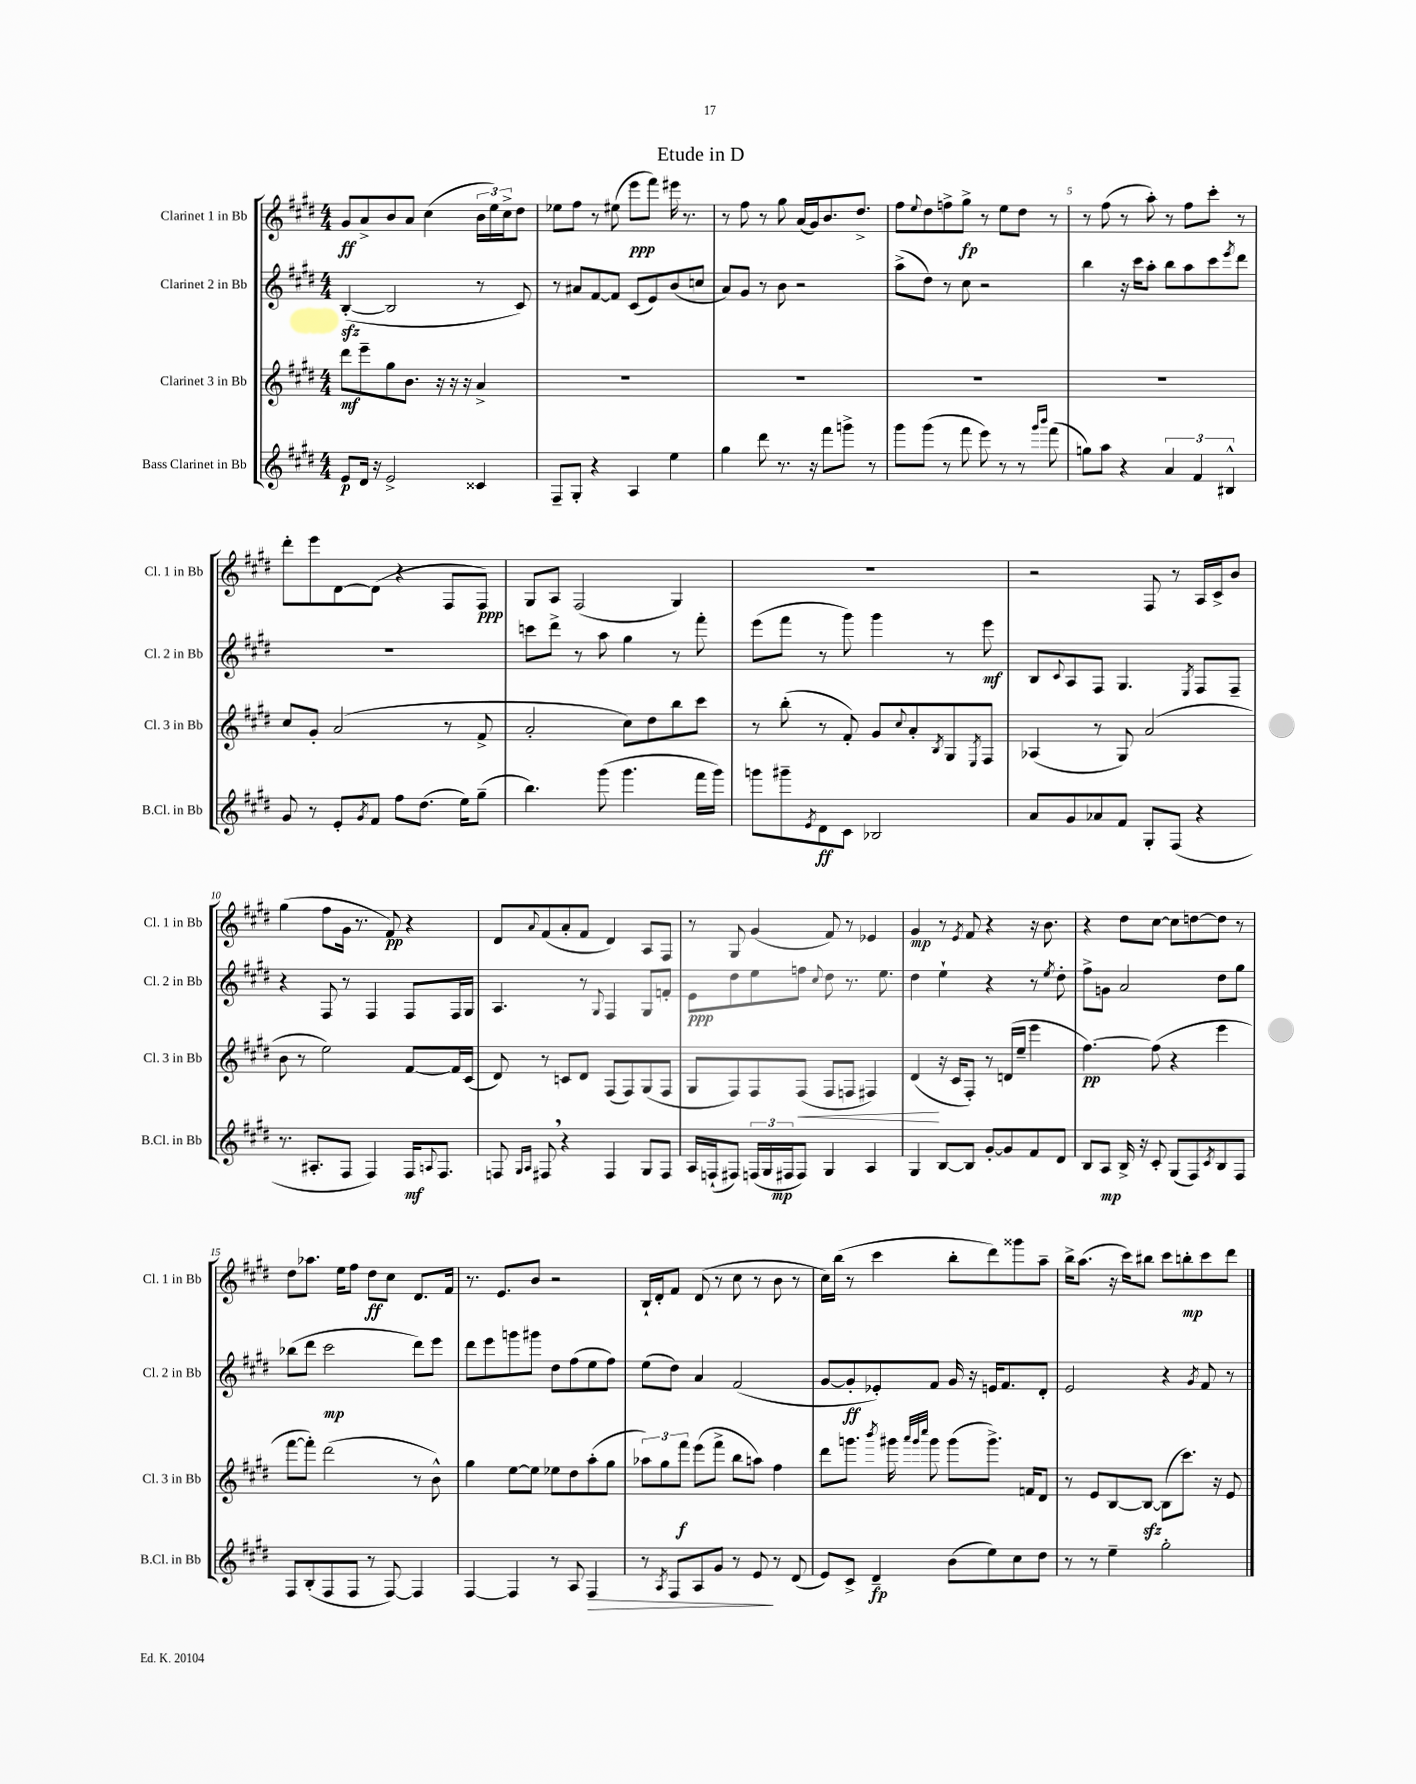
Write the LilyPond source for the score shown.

\header { title = "Etude in D" }
<<
\new StaffGroup <<
\new Staff = "s0" \with { instrumentName = "Clarinet 1 in Bb" shortInstrumentName = "Cl. 1 in Bb" } {
    \clef treble \key e \major \numericTimeSignature \time 4/4
    gis'8\ff a'8-> b'8 a'8 cis''4( \tuplet 3/2 { b'16 e''16) cis''16-> } dis''8 |
    ees''8 fis''8 r8 eis''8( e'''8\ppp fis'''8) eis'''16 r8. |
    r8 fis''8 r8 gis''8 a'16( gis'16) b'8. dis''8.-> |
    fis''8 \appoggiatura { e''8 } dis''8 f''8-> gis''8->\fp r8 e''8 dis''8 r8 |
    r8 fis''8( r8 a''8-.) r8 fis''8 cis'''8-. r8 |
    dis'''8-. e'''8 dis'8~ dis'8( r4 fis8 fis8\ppp) |
    gis8 a8 fis2( gis4) |
    R1 |
    r2 fis8 r8 a16 cis'16-> b'8 |
    gis''4( fis''8 gis'16 r8. fis'8\pp) r4 |
    dis'8 \appoggiatura { a'8 } fis'8( a'8-. fis'8 dis'4) a8 fis8 |
    r8 gis8 gis'4( fis'8) r8 ees'4 |
    gis'4\mp r8 \acciaccatura { e'8 } fis'8 r4 r16 b'8. |
    r4 dis''8 cis''8~ cis''8 d''8~ d''8 r8 |
    dis''8 aes''8. e''16 fis''8 dis''8\ff cis''8 dis'8. fis'16 |
    r8. e'8. b'8 r2 |
    b16-! dis'16-. fis'8 dis'8( r8 cis''8 r8 b'8 r8 |
    cis''16) b''16( r8 cis'''4 b''8-. dis'''8) gisis'''8 a''8-- |
    b''16-> a''8.( r16 cis'''16) bis''8 cis'''8 b''8-.\mp cis'''8 dis'''8 \bar "|." |
}
\new Staff = "s1" \with { instrumentName = "Clarinet 2 in Bb" shortInstrumentName = "Cl. 2 in Bb" } {
    \clef treble \key e \major \numericTimeSignature \time 4/4
    b4~-.\sfz( b2 r8 cis'8) |
    r8 ais'8 fis'8~ fis'8 cis'8( e'8) b'8( c''8 |
    a'8) gis'8 r8 b'8 r2 |
    a''8->( dis''8) r8 cis''8 r2 |
    b''4 r16 cis'''16 a''8-. b''8 a''8 cis'''8 \acciaccatura { e'''8 } dis'''8 |
    R1 |
    c'''8 dis'''8-> r8 a''8 gis''4 r8 fis'''8-. |
    e'''8( fis'''8 r8 gis'''8) gis'''4 r8 e'''8\mf |
    b8 \appoggiatura { cis'8 } a8 fis8 gis4. \acciaccatura { e8 } fis8 fis8-- |
    r4 fis8 r8 fis4 fis8 fis16 gis16 |
    a4. r8 \appoggiatura { gis8 } fis4 gis8 f'8-. |
    e'8\ppp dis''8 e''8 f''8 \appoggiatura { cis''8 } dis''8 r8. e''8. |
    dis''4 e''4-! r4 r8 \acciaccatura { e''8 } dis''8-. |
    fis''8-> g'8 a'2 dis''8 gis''8 |
    bes''8( dis'''8 cis'''2\mp dis'''8) e'''8 |
    dis'''8 e'''8 g'''8 gis'''8 dis''8 fis''8( e''8 fis''8) |
    e''8( dis''8) a'4 fis'2( |
    gis'8~ gis'8-.\ff ees'8-.) fis'8 gis'16 r16 e'16 fis'8. dis'8-. |
    e'2 r4 \acciaccatura { gis'8 } fis'8 r8 \bar "|." |
}
\new Staff = "s2" \with { instrumentName = "Clarinet 3 in Bb" shortInstrumentName = "Cl. 3 in Bb" } {
    \clef treble \key e \major \numericTimeSignature \time 4/4
    dis'''8\mf e'''8-- gis''8 b'8. r16 r16 r16 a'4-> |
    R1 |
    R1 |
    R1 |
    R1 |
    cis''8 gis'8-. a'2( r8 fis'8-> |
    a'2-. cis''8) dis''8 b''8 cis'''8 |
    r8 b''8-.( r8 fis'8-.) gis'8 \appoggiatura { cis''8 } a'8-. \acciaccatura { b8 } gis8 \acciaccatura { e8 } fis8 |
    aes4( r8 gis8) a'2( |
    b'8 r8 e''2) fis'8~ fis'16 cis'16( |
    dis'8) r8 c'8 dis'8 fis8( fis8) gis8( fis8 |
    gis8 fis8) fis8 fis8\<( fis8 f8 fis4) |
    dis'4\!( r16 cis'16 fis8-.) r8 d'16( e''16-- e'''4 |
    fis''4.~\pp) fis''8( r4 e'''4 |
    fis'''8~ fis'''8-.) dis'''2( r8 b'8-^) |
    gis''4 e''8~ e''8 ees''8 dis''8 a''8-.( gis''8 |
    \tuplet 3/2 { aes''8) gis''8 fis'''8\f } e'''8( fis'''8-> b''8 a''8) fis''4 |
    dis'''8 g'''8. \acciaccatura { b'''8 } gis'''16 \grace { a'''32 gis'''32 cis''''32 } gis'''8 gis'''8( gis'''8.->) f'16 dis'8 |
    r8 e'8 b8~ b8~\sfz b8( cis'''8.) r16 e'8 \bar "|." |
}
\new Staff = "s3" \with { instrumentName = "Bass Clarinet in Bb" shortInstrumentName = "B.Cl. in Bb" } {
    \clef treble \key e \major \numericTimeSignature \time 4/4
    e'8\p dis'16 r16 e'2-> cisis'4 |
    fis8-- gis8-. r4 a4 e''4 |
    gis''4 dis'''8 r8. r16 fis'''8 g'''8-> r8 |
    gis'''8 gis'''8( r8 fis'''8 e'''8) r8 r8 \grace { gis'''16 b'''16 } fis'''8( |
    g''8) a''8 r4 \tuplet 3/2 { a'4 fis'4 bis4-^ } |
    gis'8 r8 e'8-. \acciaccatura { gis'8 } fis'8 fis''8 dis''8.( e''16) gis''8--( |
    b''4.) gis'''8( gis'''4. fis'''16 gis'''16) |
    g'''8 gis'''8-- \acciaccatura { e'8 } dis'8\ff cis'8 bes2 |
    a'8 gis'8 aes'8 fis'8 gis8-. fis8( r4 |
    r8. ais8.-. fis8 fis4) fis16\mf \appoggiatura { a8 } fis8. |
    f8 \grace { gis16 a16 } fis8 \breathe r4 fis4 gis8 fis8 |
    a16 f16-!( fis8) \tuplet 3/2 { f16( gis16 fis16\mp } fis8) gis4 a4 |
    gis4 b8~ b8 gis'8~-. gis'8 fis'8 dis'8 |
    b8 a8\mp b16-> r16 cis'8-. gis8( fis8) \acciaccatura { cis'8 } b8 fis8 |
    fis8 b8-.( fis8 fis8 r8 fis8~) fis4 |
    fis4~ fis4 r8 a8 fis4\> |
    r8 \acciaccatura { a8 } fis8 a8 gis'8 r8 e'8\! r8 dis'8( |
    e'8) cis'8-> dis'4--\fp b'8( e''8) cis''8 dis''8 |
    r8 r8 e''4-- gis''2-. \bar "|." |
}
>>
>>
\layout { \context { \Score \override BarNumber.break-visibility = ##(#f #t #t) barNumberVisibility = #(every-nth-bar-number-visible 5) } }
